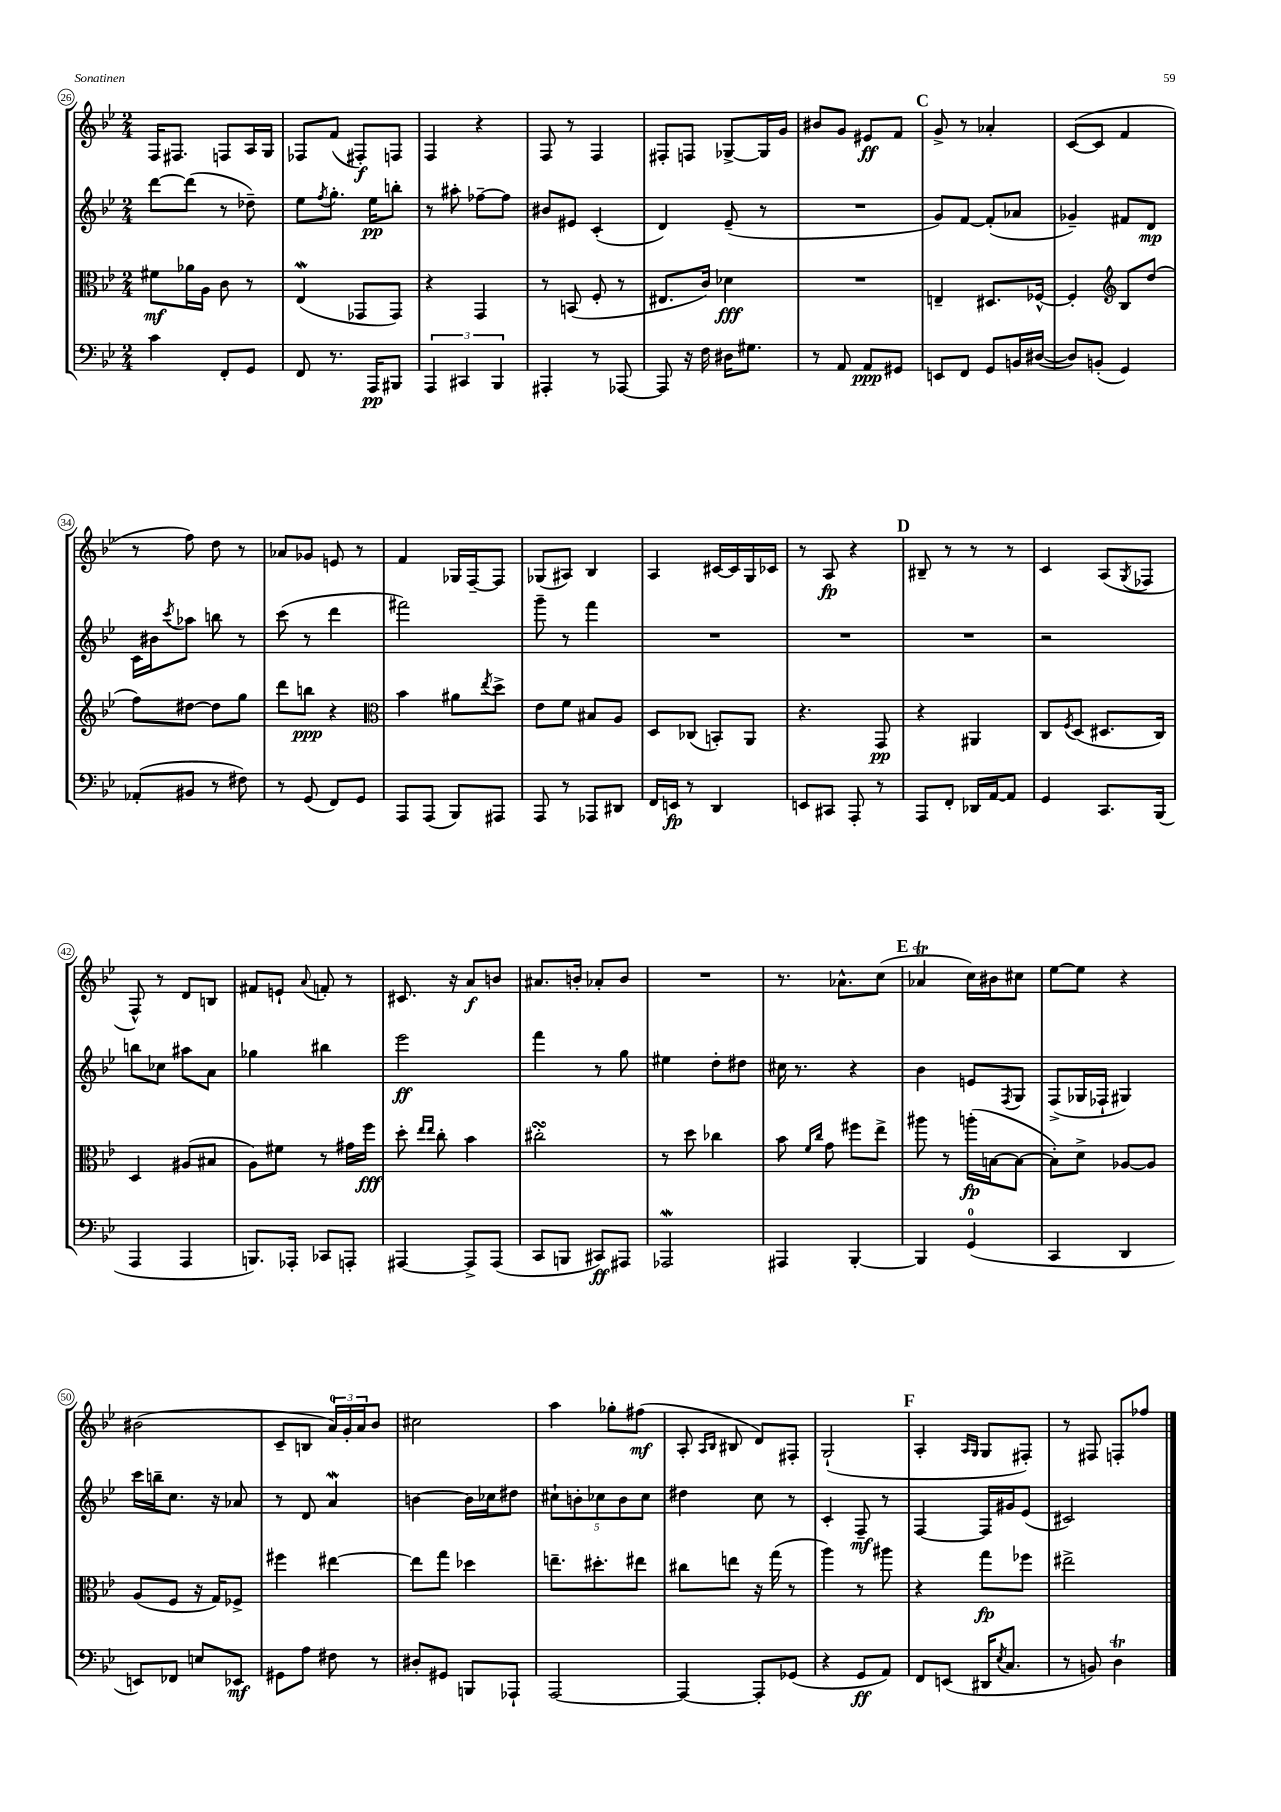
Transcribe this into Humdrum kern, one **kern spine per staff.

**kern	**dynam	**kern	**dynam	**kern	**dynam	**kern	**dynam
*part4	*part4	*part3	*part3	*part2	*part2	*part1	*part1
*staff4	*staff4	*staff3	*staff3	*staff2	*staff2	*staff1	*staff1
*clefF4	*	*clefC3	*	*clefG2	*	*clefG2	*
*k[b-e-]	*	*k[b-e-]	*	*k[b-e-]	*	*k[b-e-]	*
*M2/4	*	*M2/4	*	*M2/4	*	*M2/4	*
=26	=26	=26	=26	=26	=26	=26	=26
4c\	.	8f#X\L	mf	[8ddd\L	.	16F/KL	.
.	.	.	.	.	.	8.F#X/J	.
.	.	16a-X\L	.	(8ddd\J]	.	.	.
.	.	16A\JJ	.	.	.	.	.
8FF'/L	.	8c\	.	8r	.	8Fn/L	.
8GG/J	.	8r	.	8dd-X~\)	.	16A/L	.
.	.	.	.	.	.	16G/JJ	.
=27	=27	=27	=27	=27	=27	=27	=27
8FF/	.	(4E-w/	.	8ee-\L	.	8F-X/L	.
.	.	.	.	8qff/	.	.	.
8.r	.	.	.	8.gg'\J	.	(8f/J	.
.	.	8GG-X/L	.	.	.	8F#X'/L)	f
16AAA/KL	pp	.	.	16ee-\KL	pp	.	.
8BBB#X/J	.	8GG-/J)	.	8bbn'\J	.	8Fn/J	.
=28	=28	=28	=28	=28	=28	=28	=28
6AAA/	.	4r	.	8r	.	4F/	.
.	.	.	.	8aa#X'\	.	.	.
6CC#X/	.	.	.	.	.	.	.
.	.	4GG/	.	[8ff-X~\L	.	4r	.
6BBB-/	.	.	.	.	.	.	.
.	.	.	.	8ff-\J]	.	.	.
=29	=29	=29	=29	=29	=29	=29	=29
4AAA#X'/	.	8r	.	8b#X/L	.	8F/	.
.	.	(8BBn/	.	8e#X/J	.	8r	.
8r	.	8F'/	.	(4c'/	.	4F/	.
[8AAA-X/	.	8r	.	.	.	.	.
=30	=30	=30	=30	=30	=30	=30	=30
8AAA-/]	.	8.E#X/L	.	4d/)	.	8F#X'/L	.
16r	.	.	.	.	.	8Fn/J	.
16F\	.	16c/Jk)	.	.	.	.	.
16D#X\KL	.	4d-X\	fff	(8e-~/	.	[8G-X^/L	.
8.G#X\J	.	.	.	.	.	.	.
.	.	.	.	8r	.	16G-/L]	.
.	.	.	.	.	.	16g/JJ	.
=31	=31	=31	=31	=31	=31	=31	=31
8r	.	2r	.	2r	.	8b#X/L	.
8AA/	.	.	.	.	.	8g/J	.
8AA/L	ppp	.	.	.	.	8e#X/L	ff
8GG#X/J	.	.	.	.	.	8f/J	.
!!LO:REH:place=s1:t=C
=32	=32	=32	=32	=32	=32	=32	=32
8EEn/L	.	4En~/	.	8g/L)	.	8g^/	.
8FF/J	.	.	.	[8f/J	.	8r	.
8GG/L	.	8.D#X/L	.	(8f'/L]	.	4a-X'/	.
16BBn/L	.	.	.	8a-X/J	.	.	.
([16D#X/JJ	.	[16F-X^^/Jk	.	.	.	.	.
=33	=33	=33	=33	=33	=33	=33	=33
8D#/L])	.	4F-'/]	.	4g-X~/)	.	([8c/L	.
(8BBn'/J	.	.	.	.	.	8c/J]	.
*	*	*clefG2	*	*	*	*	*
4GG/)	.	8B-/L	.	8f#X/L	.	4f/	.
.	.	(8dd/J	.	8d/J	mp	.	.
!!LO:LB:g=z
=34	=34	=34	=34	=34	=34	=34	=34
(8AA-X'/L	.	8ff\L)	.	16c\LL	.	8r	.
.	.	.	.	16b#X\J	.	.	.
.	.	.	.	8qccc/	.	.	.
8BB#X/J	.	[8dd#X\J	.	8aa-X\J	.	8ff\)	.
8r	.	8dd#\L]	.	8bbn\	.	8dd\	.
8F#X\)	.	8gg\J	.	8r	.	8r	.
=35	=35	=35	=35	=35	=35	=35	=35
8r	.	8ddd\L	.	(8ccc\	.	8a-X/L	.
(8GG/	.	8bbn\J	ppp	8r	.	8g-X/J	.
8FF/L)	.	4r	.	4ddd\	.	8en/	.
8GG/J	.	.	.	.	.	8r	.
=36	=36	=36	=36	=36	=36	=36	=36
*	*	*clefC3	*	*	*	*	*
8AAA/L	.	4b-\	.	2fff#X\)	.	4f/	.
(8AAA/J	.	.	.	.	.	.	.
8BBB-/L)	.	8a#X\L	.	.	.	16G-X/LL	.
.	.	.	.	.	.	[16F~/J	.
.	.	8qee-/	.	.	.	.	.
8AAA#X/J	.	8dd^\J	.	.	.	8F/J]	.
=37	=37	=37	=37	=37	=37	=37	=37
8AAA/	.	8e-\L	.	8ggg~\	.	(8G-X/L	.
8r	.	8f\J	.	8r	.	8A#X/J)	.
8AAA-X/L	.	8B#X/L	.	4fff\	.	4B-/	.
8DD#X/J	.	8A/J	.	.	.	.	.
=38	=38	=38	=38	=38	=38	=38	=38
16FF/LL	.	8D/L	.	2r	.	4A/	.
16EEn/JJ	fp	.	.	.	.	.	.
8r	.	(8C-X/J	.	.	.	.	.
4DD/	.	8BBn'/L)	.	.	.	[16c#X/LL	.
.	.	.	.	.	.	16c#/]	.
.	.	8AA/J	.	.	.	16G/	.
.	.	.	.	.	.	16c-X/JJ	.
=39	=39	=39	=39	=39	=39	=39	=39
8EEn/L	.	4.r	.	2r	.	8r	.
8CC#X/J	.	.	.	.	.	8A/	fp
8AAA'/	.	.	.	.	.	4r	.
8r	.	8GG/	pp	.	.	.	.
!!LO:REH:place=s1:t=D
=40	=40	=40	=40	=40	=40	=40	=40
8AAA/L	.	4r	.	2r	.	8B#X~/	.
8FF'/J	.	.	.	.	.	8r	.
16DD-X/LL	.	4AA#X/	.	.	.	8r	.
[16AA/J	.	.	.	.	.	.	.
8AA/J]	.	.	.	.	.	8r	.
=41	=41	=41	=41	=41	=41	=41	=41
4GG/	.	8C/L	.	2r	.	4c/	.
.	.	8qF/	.	.	.	.	.
.	.	(8D/J	.	.	.	.	.
8.CC/L	.	8.D#X/L	.	.	.	(8A/L	.
.	.	.	.	.	.	8qG/	.
.	.	.	.	.	.	8F-X/J	.
(16BBB-/Jk	.	16C/Jk)	.	.	.	.	.
!!LO:LB:g=z
=42	=42	=42	=42	=42	=42	=42	=42
4AAA/	.	4D/	.	8bbn\L	.	8F^^/)	.
.	.	.	.	8cc-X\J	.	8r	.
4AAA/	.	(8A#X/L	.	8aa#X\L	.	8d/L	.
.	.	8B#X/J	.	8a\J	.	8Bn/J	.
=43	=43	=43	=43	=43	=43	=43	=43
8.BBBn/L)	.	8A\L)	.	4gg-X\	.	8f#X/L	.
.	.	8f#X\J	.	.	.	8en`/J	.
16AAA-X'/Jk	.	.	.	.	.	.	.
.	.	.	.	.	.	8qqa/	.
8CC-X/L	.	8r	.	4bb#X\	.	8fn'/	.
8AAAn'/J	.	16g#X\LL	.	.	.	8r	.
.	.	16ff\JJ	fff	.	.	.	.
=44	=44	=44	=44	=44	=44	=44	=44
[4AAA#X/	.	8dd'\	.	2eee-\	ff	8.c#X/	.
.	.	16qqee-/LL	.	.	.	.	.
.	.	16qqee-/JJ	.	.	.	.	.
.	.	8cc'\	.	.	.	.	.
.	.	.	.	.	.	16r	.
8AAA#^/L]	.	4b-\	.	.	.	8a/L	f
(8AAA#/J	.	.	.	.	.	8bn/J	.
=45	=45	=45	=45	=45	=45	=45	=45
8CC/L	.	2cc#XsSsS'\	.	4fff\	.	8.a#X/L	.
8BBBn/J	.	.	.	.	.	.	.
.	.	.	.	.	.	16bn'/Jk	.
8CC#X/L)	ff	.	.	8r	.	8a-X'/L	.
8AAA#X/J	.	.	.	8gg\	.	8b/J	.
=46	=46	=46	=46	=46	=46	=46	=46
2AAA-Xw/	.	8r	.	4ee#X\	.	2r	.
.	.	8dd\	.	.	.	.	.
.	.	4cc-X\	.	8dd'\L	.	.	.
.	.	.	.	8dd#X\J	.	.	.
=47	=47	=47	=47	=47	=47	=47	=47
4AAA#X/	.	8b-\	.	16cc#X\	.	8.r	.
.	.	.	.	8.r	.	.	.
.	.	16qqf/LL	.	.	.	.	.
.	.	16qqcc/JJ	.	.	.	.	.
.	.	8g\	.	.	.	.	.
.	.	.	.	.	.	8.a-X^^\L	.
[4BBB-'/	.	8ff#X\L	.	4r	.	.	.
.	.	8ee-^\J	.	.	.	(8cc\J	.
!!LO:REH:place=s1:t=E
=48	=48	=48	=48	=48	=48	=48	=48
4BBB-/]	.	8aa#X\	.	4b-\	.	4a-XT/	.
.	.	8r	.	.	.	.	.
(4GG/	.	(16aan'\LL	fp	8en/L	.	16cc\LL)	.
.	.	[16Bn\J	.	.	.	16b#X\J	.
.	.	.	.	8qF/	.	.	.
.	.	8B\J_	.	8G/J	.	8cc#X\J	.
=49	=49	=49	=49	=49	=49	=49	=49
4CC/	.	8B'\L])	.	(8F^/L	.	[8ee-\L	.
.	.	8d^\J	.	16G-X/L	.	8ee-\J]	.
.	.	.	.	16F-X`/JJ	.	.	.
4DD/	.	[8A-X/L	.	4G#X/)	.	4r	.
.	.	8A-/J]	.	.	.	.	.
!!LO:LB:g=z
=50	=50	=50	=50	=50	=50	=50	=50
8EEn/L)	.	(8A/L	.	16ccc\LL	.	(2b#X\	.
.	.	.	.	16bbn~\J	.	.	.
8FF-X/J	.	8F/J	.	8.cc\J	.	.	.
8En/L	.	16r	.	.	.	.	.
.	.	16G/KL)	.	16r	.	.	.
8EE-X/J	mf	8F-X^/J	.	8a-X/	.	.	.
=51	=51	=51	=51	=51	=51	=51	=51
8GG#X\L	.	4ff#X\	.	8r	.	8c~/L	.
8A\J	.	.	.	8d/	.	8Bn/J	.
8F#X\	.	[4ee#X\	.	4aW/	.	24a/LL)	.
.	.	.	.	.	.	24g'/	.
.	.	.	.	.	.	24a/J	.
8r	.	.	.	.	.	8b-/J	.
=52	=52	=52	=52	=52	=52	=52	=52
8D#X'/L	.	8ee#\L]	.	[4bn\	.	2cc#X\	.
8GG#X/J	.	8gg\J	.	.	.	.	.
8BBBn/L	.	4dd-X\	.	16b\LL]	.	.	.
.	.	.	.	16cc-X\J	.	.	.
8AAA-X`/J	.	.	.	8dd#X\J	.	.	.
=53	=53	=53	=53	=53	=53	=53	=53
[2AAA/	.	8.een~\L	.	10cc#X`\L	.	4aa\	.
.	.	.	.	10bn'\	.	.	.
.	.	8.dd#X'\	.	.	.	.	.
.	.	.	.	10cc-X\	.	.	.
.	.	.	.	.	.	8gg-X'\L	.
.	.	.	.	10b\	.	.	.
.	.	8ee#X\J	.	.	.	(8ff#X\J	mf
.	.	.	.	10cc-\J	.	.	.
=54	=54	=54	=54	=54	=54	=54	=54
4AAA/_	.	8cc#X\L	.	4dd#X\	.	8A'/	.
.	.	.	.	.	.	16qqA/LL	.
.	.	.	.	.	.	16qqB-/JJ	.
.	.	8een\J	.	.	.	8B#X/	.
8AAA'/L]	.	16r	.	8cc\	.	8d/L)	.
.	.	(16gg\	.	.	.	.	.
(8GG-X/J	.	8r	.	8r	.	8F#X'/J	.
=55	=55	=55	=55	=55	=55	=55	=55
4r	.	4aa\)	.	4c'/	.	(2G`/	.
8GG/L	ff	8r	.	8F~/	mf	.	.
8AA/J)	.	8aa#X\	.	8r	.	.	.
!!LO:REH:place=s1:t=F
=56	=56	=56	=56	=56	=56	=56	=56
8FF/L	.	4r	.	[4F/	.	4A'/	.
(8EEn/J	.	.	.	.	.	.	.
.	.	.	.	.	.	16qqA/LL	.
.	.	.	.	.	.	16qqG/JJ	.
16DD#X/KL	.	8gg\L	fp	16F/LL]	.	8G/L	.
8qE-/	.	.	.	.	.	.	.
8.C/J	.	.	.	16g#X/J	.	.	.
.	.	8ff-X\J	.	(8e-/J	.	8F#X'/J)	.
=57	=57	=57	=57	=57	=57	=57	=57
8r	.	2ee#X^\	.	2c#X/)	.	8r	.
8BBn/)	.	.	.	.	.	8F#X/	.
4Dt\	.	.	.	.	.	8Fn'/L	.
.	.	.	.	.	.	8ff-X/J	.
==	==	==	==	==	==	==	==
*-	*-	*-	*-	*-	*-	*-	*-
